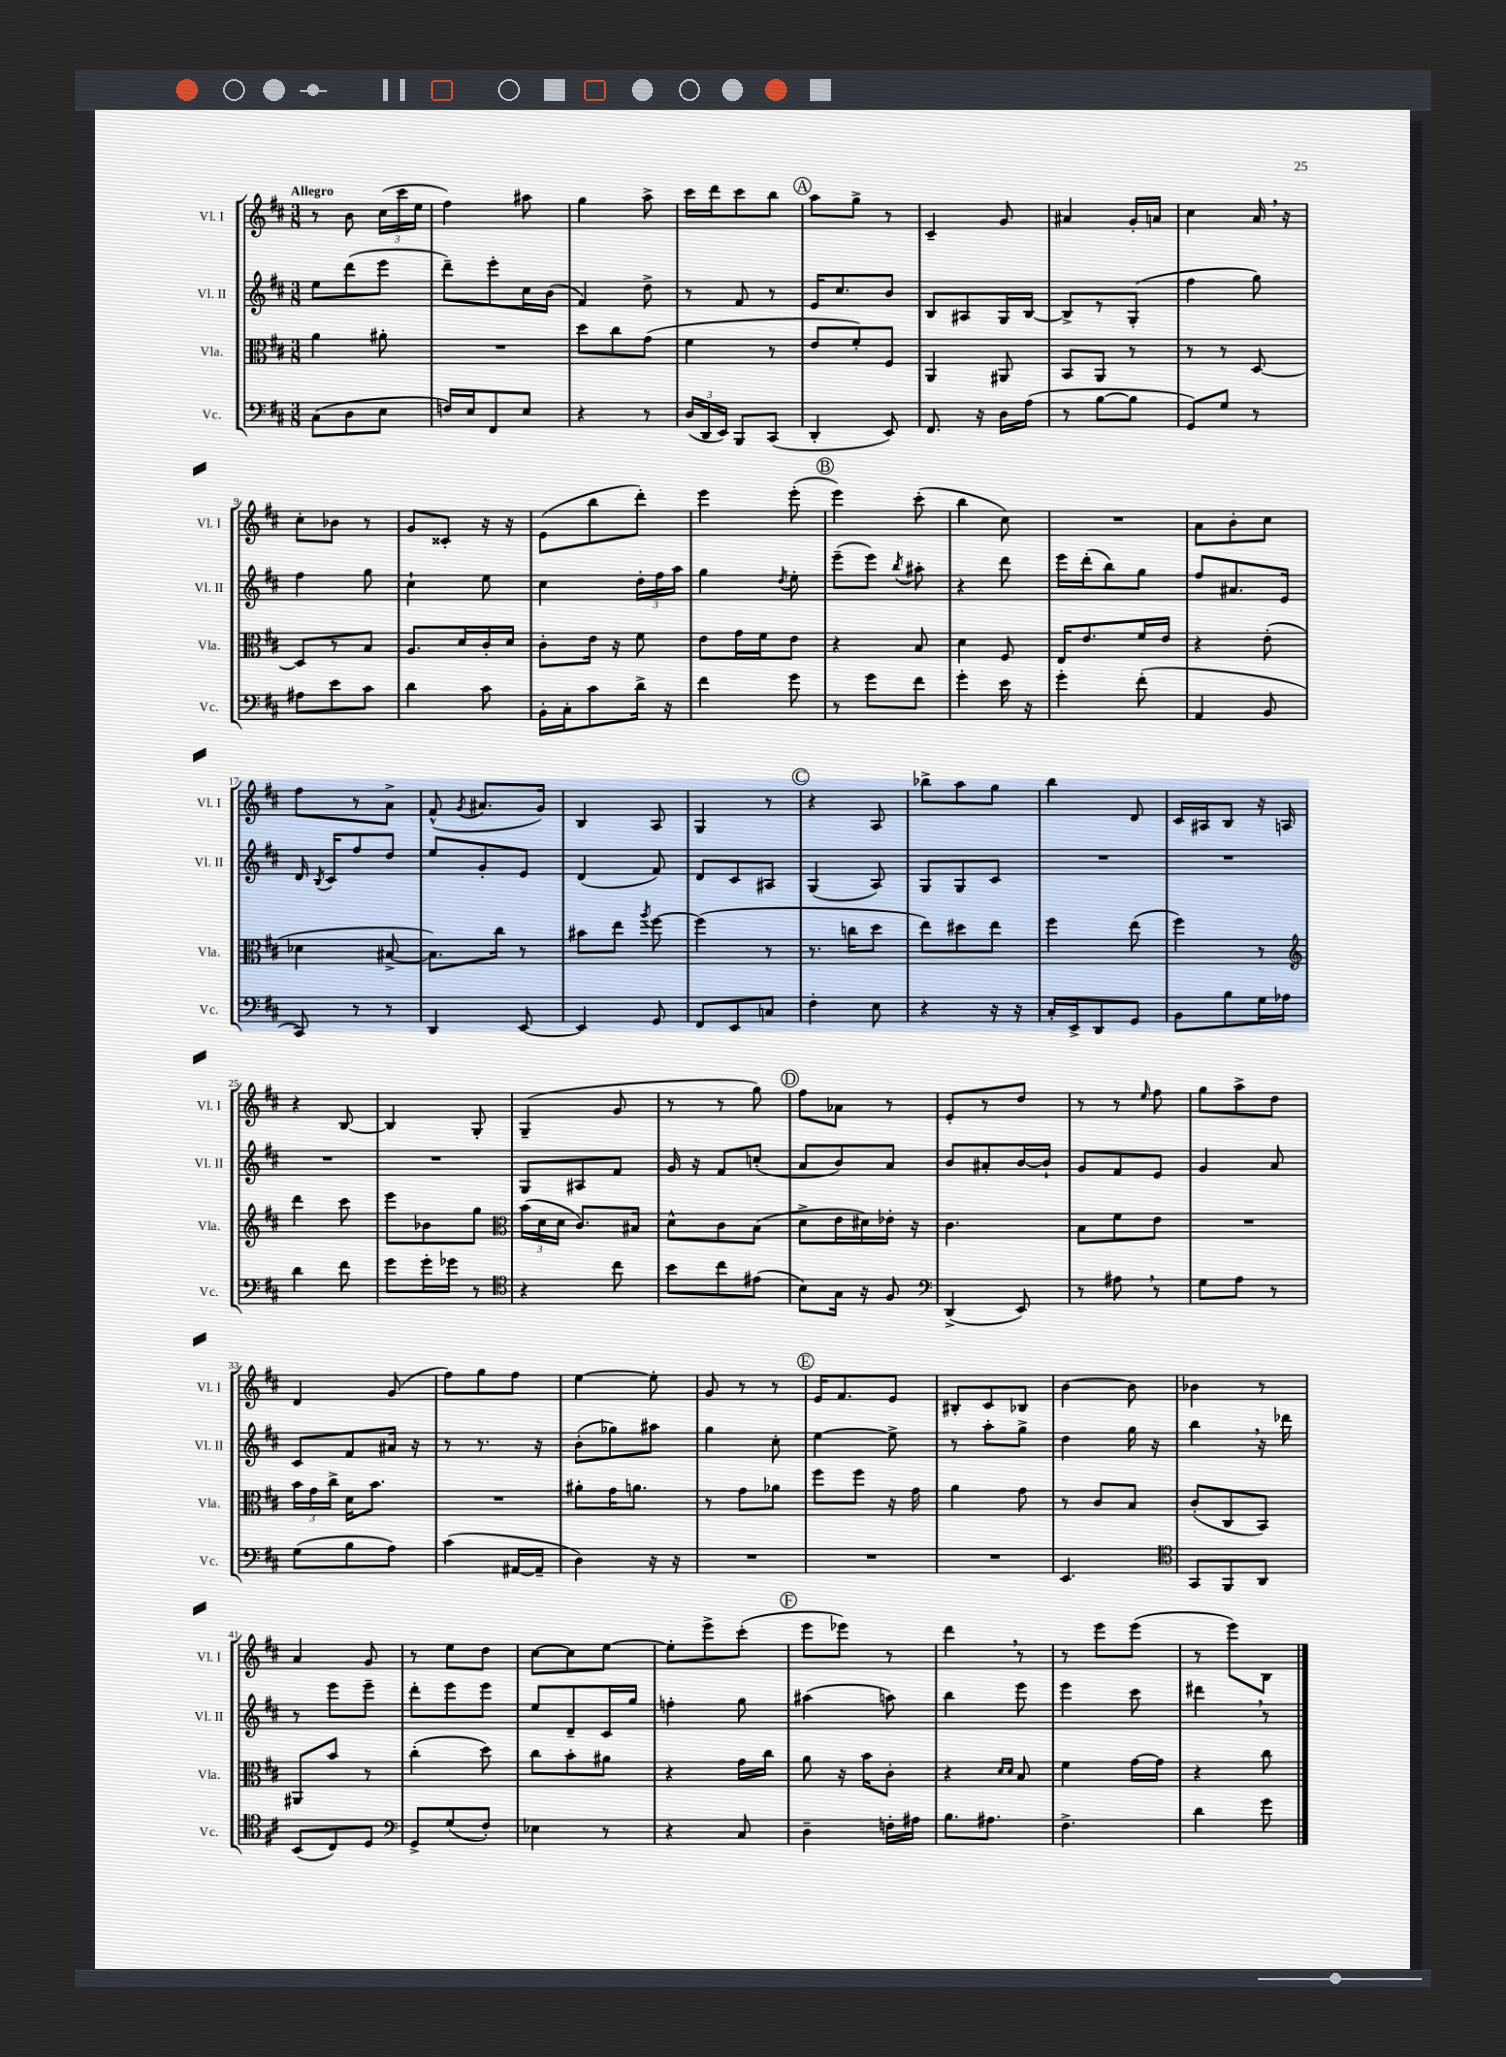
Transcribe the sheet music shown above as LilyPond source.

<<
\new StaffGroup <<
\new Staff = "s0" \with { instrumentName = "Vl. I" shortInstrumentName = "Vl. I" } {
    \clef treble \key d \major \numericTimeSignature \time 3/8 \tempo "Allegro"
    \autoBeamOff r8 b'8 \tuplet 3/2 { cis''16[( cis'''16 e''16] } |
    fis''4) ais''8 |
    g''4 a''8-> |
    cis'''16[ d'''16 cis'''8 b''8] |
    \mark \markup { \circle "A" } a''8[ g''8]-> r8 |
    cis'4-- g'8 |
    ais'4 g'16[-. a'16] |
    cis''4 a'16 \breathe r16 |
    cis''8[-. bes'8] r8 |
    g'8[ cisis'8]-. r16 r16 |
    e'8[( b''8 d'''8]-.) |
    e'''4 e'''8-.( |
    \mark \markup { \circle "B" } e'''4) cis'''8-.( |
    b''4 cis''8) |
    R4. |
    a'8[ b'8-. cis''8] |
    fis''8[ r8 a'8]-> |
    fis'8-^( \acciaccatura { g'8 } ais'8.[ g'16]) |
    b4 a8 |
    g4 r8 |
    \mark \markup { \circle "C" } r4 a8 |
    bes''8[-> a''8 g''8] |
    b''4 d'8 |
    cis'16[ ais16 b8] r16 a16 |
    r4 b8~ |
    b4 g8-. |
    g4--( g'8 |
    r8 r8 g''8) |
    \mark \markup { \circle "D" } fis''8[ aes'8] r8 |
    e'8[-. r8 d''8] |
    r8 r8 \grace { e''16 } fis''8 |
    g''8[ a''8-> d''8] |
    d'4 g'8( |
    fis''8[) g''8 fis''8] |
    e''4~ e''8-. |
    g'8 r8 r8 |
    \mark \markup { \circle "E" } e'16[ fis'8. e'8] |
    bis8[-. cis'8 bes8] |
    b'4~ b'8 |
    bes'4 r8 |
    a'4 g'8 |
    r8 e''8[ d''8] |
    cis''8[~ cis''8 e''8]~ |
    e''8[-. e'''8-> cis'''8]-.( |
    \mark \markup { \circle "F" } e'''8[ ees'''8]) r8 |
    d'''4 \breathe r8 |
    r8 e'''8[ e'''8]( |
    r8 e'''8[) b8] \bar "|." |
}
\new Staff = "s1" \with { instrumentName = "Vl. II" shortInstrumentName = "Vl. II" } {
    \clef treble \key d \major \numericTimeSignature \time 3/8
    \autoBeamOff e''8[ d'''8( e'''8] |
    d'''8[--) e'''8-. cis''16 b'16]( |
    fis'4) d''8-> |
    r8 fis'8 r8 |
    \mark \markup { \circle "A" } e'16[ cis''8. b'8] |
    b8[ ais8 g16 b16]~ |
    b8[-> r8 g8]-.( |
    fis''4 g''8) |
    fis''4 g''8 |
    cis''4-! e''8 |
    cis''4 \tuplet 3/2 { d''16[-. fis''16 a''16] } |
    g''4 \acciaccatura { d''8 } e''8-. |
    \mark \markup { \circle "B" } e'''8[--( e'''8]) \acciaccatura { b''8 } ais''8-. |
    r4 d'''8 |
    e'''16[ d'''16-.( b''8) g''8] |
    fis''8[ ais'8. e'16] |
    d'16 \acciaccatura { b8 } cis'16[ fis''8 d''8] |
    e''8[ g'8-. e'8] |
    d'4( fis'8) |
    d'8[ cis'8 ais8] |
    \mark \markup { \circle "C" } g4( a8) |
    g8[ g8 cis'8] |
    R4. |
    R4. |
    R4. |
    R4. |
    g8[ ais8 fis'8] |
    g'16 r16 fis'8[ c''8]-.( |
    \mark \markup { \circle "D" } a'8[ b'8) a'8] |
    b'8[ ais'8-. b'16~ b'16]-! |
    g'8[ fis'8 e'8] |
    g'4 a'8 |
    cis'8[ fis'8 ais'16] r16 |
    r8 r8. r16 |
    b'8[-.( ges''8) ais''8] |
    g''4 cis''8-. |
    \mark \markup { \circle "E" } e''4~ e''8-> |
    r8 a''8[-. g''8]-> |
    d''4 g''16 r16 |
    b''4 \breathe r16 des'''16 |
    r8 e'''8[ e'''8]-- |
    d'''8[-. e'''8 e'''8] |
    e''8[ d'8-- cis'16 g''16] |
    f''4-. g''8 |
    \mark \markup { \circle "F" } ais''4( a''8) |
    b''4 e'''8 |
    e'''4 cis'''8 |
    dis'''4 \breathe r8 \bar "|." |
}
\new Staff = "s2" \with { instrumentName = "Vla." shortInstrumentName = "Vla." } {
    \clef alto \key d \major \numericTimeSignature \time 3/8
    \autoBeamOff a'4 ais'8-. |
    R4. |
    d''8[ cis''8 g'8]( |
    fis'4 r8 |
    \mark \markup { \circle "A" } e'8[ fis'8-.) fis8] |
    a,4 ais,8 |
    b,8[ a,8] r8 |
    r8 r8 d8~ |
    d8[ r8 b8] |
    a8.[ d'16 cis'16-. d'16] |
    cis'8[-. e'16] r16 fis'8 |
    e'8[ g'16 fis'16 e'8] |
    \mark \markup { \circle "B" } r4 b8 |
    d'4 fis8 |
    e16[ e'8. fis'16 e'16] |
    r4 e'8-.( |
    des'4 bis8~-> |
    bis8.[) cis''16] r8 |
    bis'8[ e''8] \acciaccatura { a''8 } fis''8~ |
    fis''4( r8 |
    \mark \markup { \circle "C" } r8. c''16[ d''8] |
    e''8[) dis''8 e''8] |
    fis''4 e''8( |
    fis''4) r8 |
    \clef treble d'''4 cis'''8 |
    e'''8[ bes'8 g''8] |
    \clef alto \tuplet 3/2 { b'16[( d'16 d'16] } cis'8.[) bis16] |
    d'8[-^ cis'8 b8]( |
    \mark \markup { \circle "D" } d'8[-> e'16 dis'16) ees'16]-. r16 |
    cis'4. |
    b8[ fis'8 e'8] |
    R4. |
    \tuplet 3/2 { b'16[ g'16 cis''16]-> } d'16[ b'8.] |
    R4. |
    ais'8[-. g'16 a'8.] |
    r8 g'8[ aes'8] |
    \mark \markup { \circle "E" } fis''8[ fis''8] r16 g'16 |
    a'4 g'8 |
    r8 cis'8[ b8] |
    cis'8[-.( cis8 b,8]) |
    ais,8[ b'8] r8 |
    cis''4-.( d''8) |
    cis''8[ b'8-. ais'8] |
    r4 g'16[ cis''16] |
    \mark \markup { \circle "F" } a'8 r16 b'16[ cis'8]-. |
    r4 \grace { d'16[ d'16] } b8 |
    fis'4 g'16[~ g'16] |
    r4 cis''8 \bar "|." |
}
\new Staff = "s3" \with { instrumentName = "Vc." shortInstrumentName = "Vc." } {
    \clef bass \key d \major \numericTimeSignature \time 3/8
    \autoBeamOff cis8[( d8 e8] |
    f16[) e16 fis,8 e8] |
    r4 r8 |
    \tuplet 3/2 { d16[( d,16 e,16]) } b,,8[ cis,8]( |
    \mark \markup { \circle "A" } d,4-. e,8) |
    fis,8. r16 d16[ a16]( |
    r8 b8[~ b8] |
    g,8[) g8] r8 |
    ais8[ e'8 cis'8] |
    d'4 cis'8 |
    b,16[-. cis16-. cis'8 d'16]-> r16 |
    fis'4 g'8 |
    \mark \markup { \circle "B" } r8 g'8[ fis'8] |
    g'4-. e'16 r16 |
    g'4-. fis'8-.( |
    a,4 b,8 |
    cis,8) r8 r8 |
    d,4 e,8~ |
    e,4 g,8 |
    fis,8[ e,8 c8] |
    \mark \markup { \circle "C" } fis4-. e8 |
    r4 r16 r16 |
    cis16[-. e,16-> d,8 g,8] |
    b,8[ b8 g16 aes16] |
    d'4 fis'8 |
    g'8[ g'16-. ges'16] r8 |
    \clef tenor r4 cis''8 |
    b'8[ cis''8 eis'8]( |
    \mark \markup { \circle "D" } b8[) g16] r16 fis8 |
    \clef bass d,4->( e,8) |
    r8 ais8 \breathe r8 |
    g8[ a8] r8 |
    g8[( b8 a8]) |
    cis'4( ais,16[~ ais,16]-- |
    d4) r16 r16 |
    R4. |
    \mark \markup { \circle "E" } R4. |
    R4. |
    e,4. |
    \clef tenor g,8[ fis,8 a,8] |
    b,8[( cis8) d8] |
    \clef bass g,8[-> g8( fis8]-.) |
    ees4 r8 |
    r4 cis8 |
    \mark \markup { \circle "F" } d4-- f16[-. ais16] |
    b8.[ ais8.] |
    fis4.-> |
    d'4 g'8 \bar "|." |
}
>>
>>
